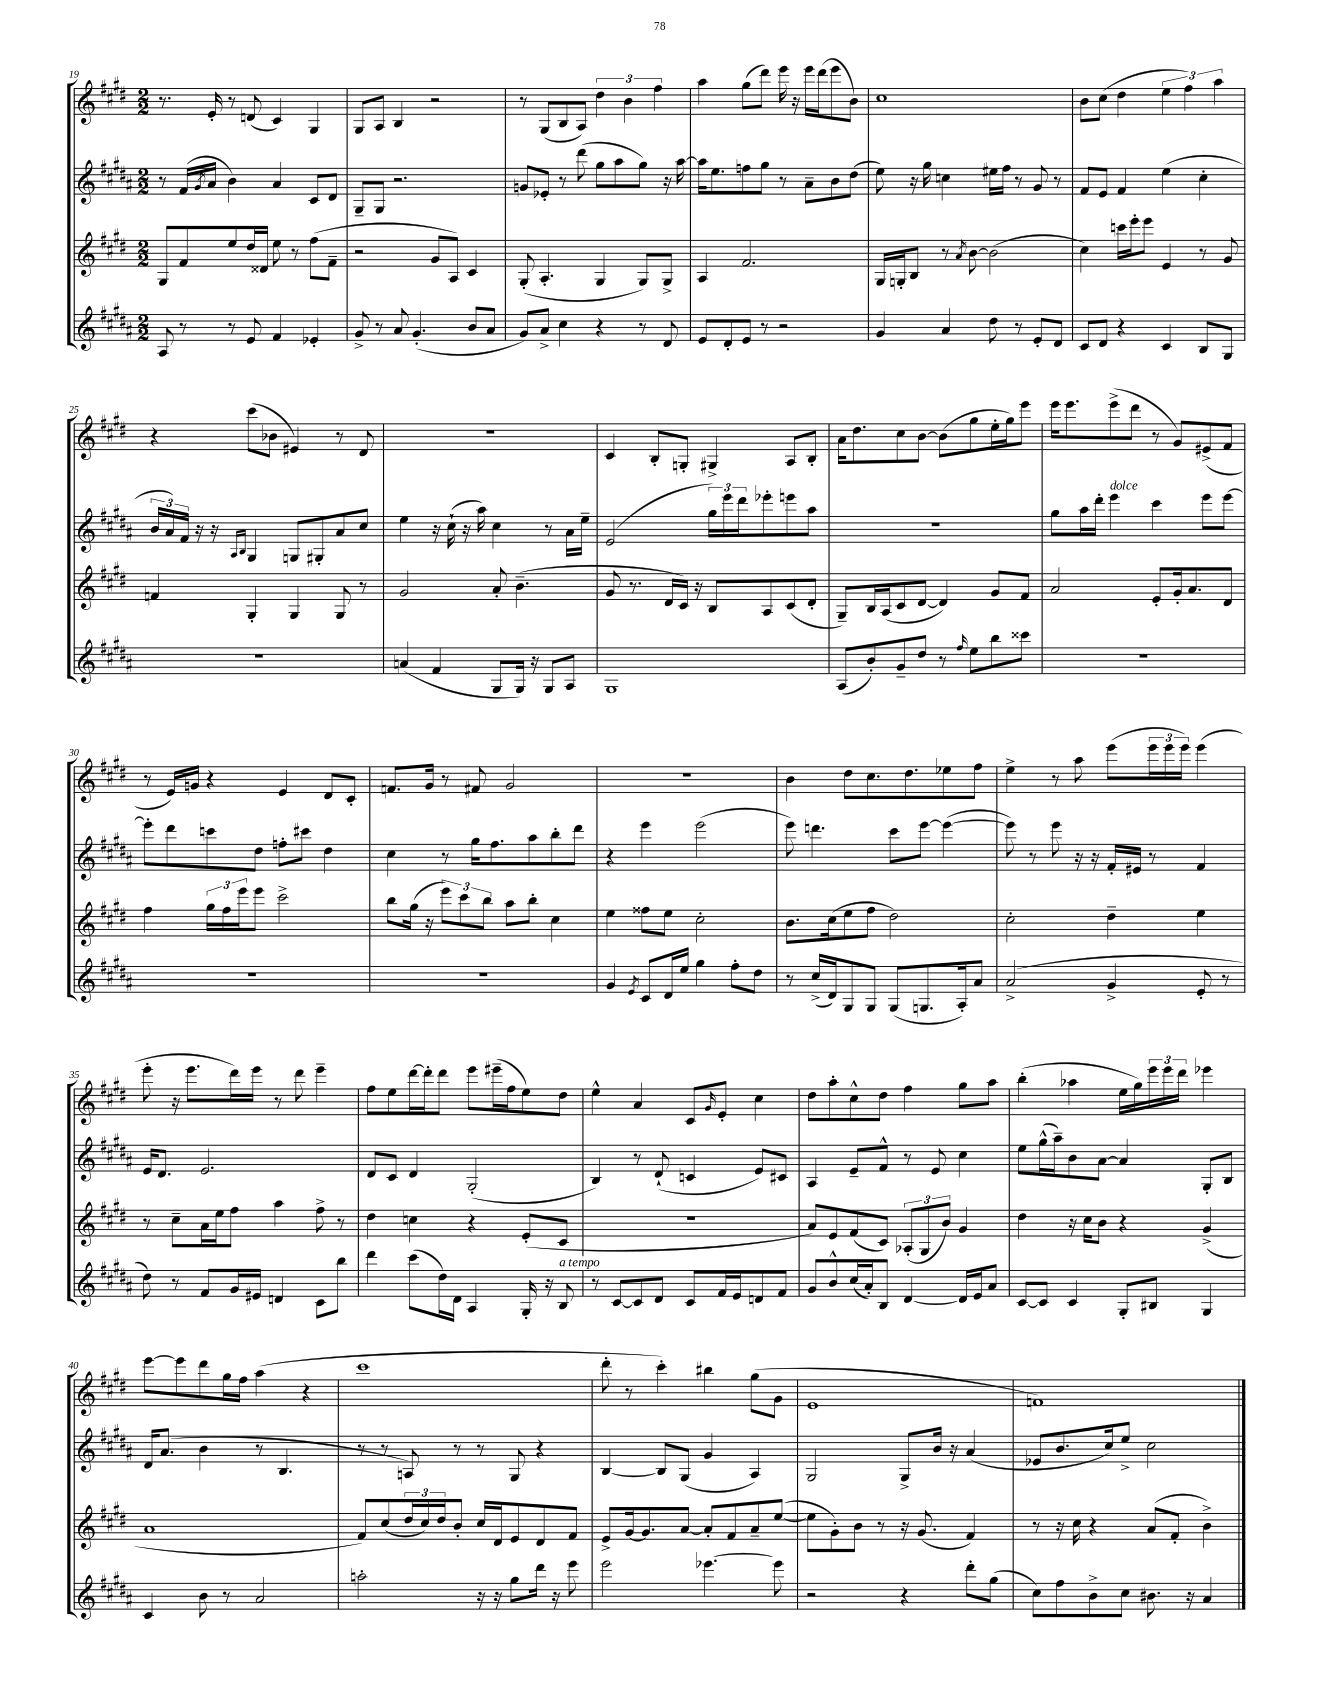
<<
\new StaffGroup <<
\new Staff = "s0" {
    \clef treble \key e \major \numericTimeSignature \time 2/2
    r8. e'16-. r8 d'8( cis'4) gis4 |
    gis8 a8 b4 r2 |
    r8 gis8( b8 a8) \tuplet 3/2 { dis''4 b'4 fis''4 } |
    a''4 gis''8( dis'''8) e'''16 r16 e'''16 dis'''16( e'''8 b'8) |
    cis''1 |
    b'8 cis''8( dis''4 \tuplet 3/2 { e''4 fis''4) a''4 } |
    r4 cis'''8( bes'8 eis'4) r8 dis'8 |
    R1 |
    cis'4 b8-. g8-. gis4-> a8 b8-. |
    a'16 dis''8. cis''8 b'8~ b'8( gis''8 e''16-. gis''16) e'''8 |
    e'''16 e'''8. e'''8->( dis'''8 r8 gis'8) eis'8->( fis'8 |
    r8 e'16) g'16 r4 e'4 dis'8 cis'8-. |
    f'8. gis'16 r8 fis'8 gis'2 |
    R1 |
    b'4 dis''8 cis''8. dis''8. ees''8 fis''8 |
    e''4-> r8 a''8 e'''8( \tuplet 3/2 { e'''16 e'''16 e'''16) } e'''4( |
    e'''8-. r16 e'''8. dis'''16) e'''16 r8 dis'''8 e'''4-- |
    fis''8 e''8 dis'''16~ dis'''16-. dis'''8 e'''8 eis'''16--( fis''16 e''8) dis''8 |
    e''4-^ a'4 cis'8 \grace { gis'16 } e'8-. cis''4 |
    dis''8 a''8-. cis''8-^ dis''8 fis''4 gis''8 a''8 |
    b''4-.( aes''4 e''16 gis''16) \tuplet 3/2 { e'''16 e'''16 dis'''16 } ees'''4 |
    e'''8~ e'''8 dis'''8 gis''16 fis''16 a''4( r4 |
    cis'''1 |
    dis'''8-. r8 cis'''4-.) bis''4 gis''8( gis'8 |
    e'1 |
    f'1) \bar "|." |
}
\new Staff = "s1" {
    \clef treble \key b \major \numericTimeSignature \time 2/2
    r8 fis'16( \acciaccatura { gis'8 } ais'16 b'4) ais'4 cis'8 dis'8 |
    gis8-- gis8 r2. |
    g'8 ees'8-. r8 dis'''8( gis''8 ais''8 gis''8) r16 ais''16~ |
    ais''16 e''8. f''8 gis''8 r8 ais'8-- b'8 dis''8( |
    e''8) r16 gis''16 c''4 eis''16 fis''16 r8 gis'8 r8 |
    fis'8 e'8 fis'4 e''4( cis''4-. |
    \tuplet 3/2 { b'16 ais'16) fis'16 } r16 r16 \grace { ais16 b16 } gis4 g8 gis8-. ais'8 cis''8 |
    e''4 r16 cis''16-!( r16 ais''16) cis''4 r8 ais'16 e''16-- |
    e'2( \tuplet 3/2 { gis''16) e'''16 dis'''16 } ees'''8-. e'''8 ais''8 |
    R1 |
    gis''8 ais''16 dis'''16-. e'''4^\markup { \italic "dolce" } cis'''4 e'''8 e'''8~ |
    e'''8-. dis'''8 c'''8 dis''8 f''8-. cis'''8 dis''4 |
    cis''4 r8 gis''16 fis''8. ais''8 b''8-. dis'''8 |
    r4 e'''4 e'''2( |
    e'''8) d'''4. cis'''8 e'''8~ e'''4~( |
    e'''8) r8 e'''8 r16 r16 fis'16-. eis'16 r8 fis'4 |
    e'16 dis'8. e'2. |
    dis'8 cis'8 dis'4 gis2-.( |
    b4) r8 dis'8-!( c'4 e'8) cis'8 |
    ais4 e'8-- fis'8-^ r8 e'8 cis''4 |
    e''8 gis''16-^( ais''16--) b'8 ais'8~ ais'4 gis8-. b8 |
    dis'16 ais'8.( b'4 r8 b4. |
    r8 r8 a8) r8 r8 gis8 r4 |
    b4~ b8 gis8( gis'4 ais4) |
    gis2 gis8-> b'16 r16 ais'4( |
    ees'8 b'8. cis''16) e''8-> cis''2 \bar "|." |
}
\new Staff = "s2" {
    \clef treble \key e \major \numericTimeSignature \time 2/2
    gis8 fis'8 e''8 dis''16 disis'16 e''8 r8 fis''8( fis'8-- |
    r2 gis'8 a8) cis'4 |
    gis8-.( a4.-. gis4 gis8) gis8-> |
    a4 fis'2. |
    gis16 g16-. b8 r8 \acciaccatura { a'8 } b'8~ b'2( |
    cis''4) c'''16 e'''16-. e'''8 e'4 r8 gis'8 |
    f'4 gis4-. gis4 gis8 r8 |
    gis'2 a'8-. b'4.--( |
    gis'8 r8. dis'16 cis'16) r16 b8 a8 cis'8( dis'8-. |
    gis8--) b16 a16( cis'8 dis'8~ dis'4) gis'8 fis'8 |
    a'2 e'8-. gis'16-. a'8. dis'8 |
    fis''4 \tuplet 3/2 { gis''16 fis''16 e'''16 } e'''8 cis'''2-> |
    b''8 gis''16( r16 \tuplet 3/2 { e'''8) cis'''8 b''8 } a''8 b''8-. cis''4 |
    e''4 fisis''8 e''8 cis''2-. |
    b'8. cis''16( e''8 fis''8 dis''2) |
    cis''2-. dis''4-- e''4 |
    r8 cis''8-- a'16 e''16 fis''8 a''4 fis''8-> r8 |
    dis''4 c''4 r4 e'8-.( cis'8 |
    r1 |
    a'8) e'8 fis'8( cis'8) \tuplet 3/2 { aes8-.( gis8 b'8) } gis'4 |
    dis''4 r16 cis''16 b'8 r4 gis'4->( |
    a'1 |
    fis'8) cis''8( \tuplet 3/2 { dis''16 cis''16) dis''16 } b'8-. cis''16 dis'16 e'8 dis'8 fis'8 |
    e'8-> gis'16~ gis'8. a'8~ a'8-. fis'8 a'8-- e''8~( |
    e''8 gis'8-.) b'8 r8 r16 gis'8.( fis'4) |
    r8 r16 cis''16 r4 a'8( fis'8-. b'4->) \bar "|." |
}
\new Staff = "s3" {
    \clef treble \key b \major \numericTimeSignature \time 2/2
    ais8 r8 r8 e'8 fis'4 ees'4-. |
    gis'8-> r8 ais'8 gis'4.-.( b'8 ais'8 |
    gis'8) ais'8-> cis''4 r4 r8 dis'8 |
    e'8 dis'8-. e'8 r8 r2 |
    gis'4 ais'4 dis''8 r8 e'8-. dis'8 |
    cis'8 dis'8 r4 cis'4 b8 gis8 |
    R1 |
    a'4( fis'4 gis8 gis16) r16 gis8 ais8 |
    gis1 |
    ais8( b'8-.) gis'8-- dis''8 r8 \grace { fis''16 } e''8 b''8 cisis'''8 |
    R1 |
    R1 |
    R1 |
    gis'4 \acciaccatura { e'8 } cis'8 dis'16 e''16 gis''4 fis''8-. dis''8 |
    r8 cis''16->( dis'16) gis8 gis8 gis8( g8. ais16-.) ais'8 |
    ais'2->( gis'4-> e'8-. r8 |
    dis''8) r8 fis'8 gis'16 eis'16 d'4 cis'8 b''8 |
    dis'''4 cis'''8( dis''16) dis'16 ais4 gis16-. r16 b8^\markup { \italic "a tempo" } |
    r8 cis'8~ cis'8 dis'8 cis'8 fis'16 e'16 d'8 fis'8 |
    gis'8 b'8-^ cis''16( ais'16-.) b8 dis'4~ dis'16 e'16 ais'8 |
    cis'8~ cis'8 cis'4 gis8-. bis8 gis4 |
    cis'4 b'8 r8 ais'2 |
    a''2-. r16 r16 gis''8 dis'''16 r16 e'''8 |
    e'''2 ees'''4.~ ees'''8 |
    r2 r4 dis'''8-. gis''8( |
    cis''8) fis''8 b'8-> cis''8 bis'8. r16 ais'4 \bar "|." |
}
>>
>>
\layout { \context { \Score currentBarNumber = #19 } }
